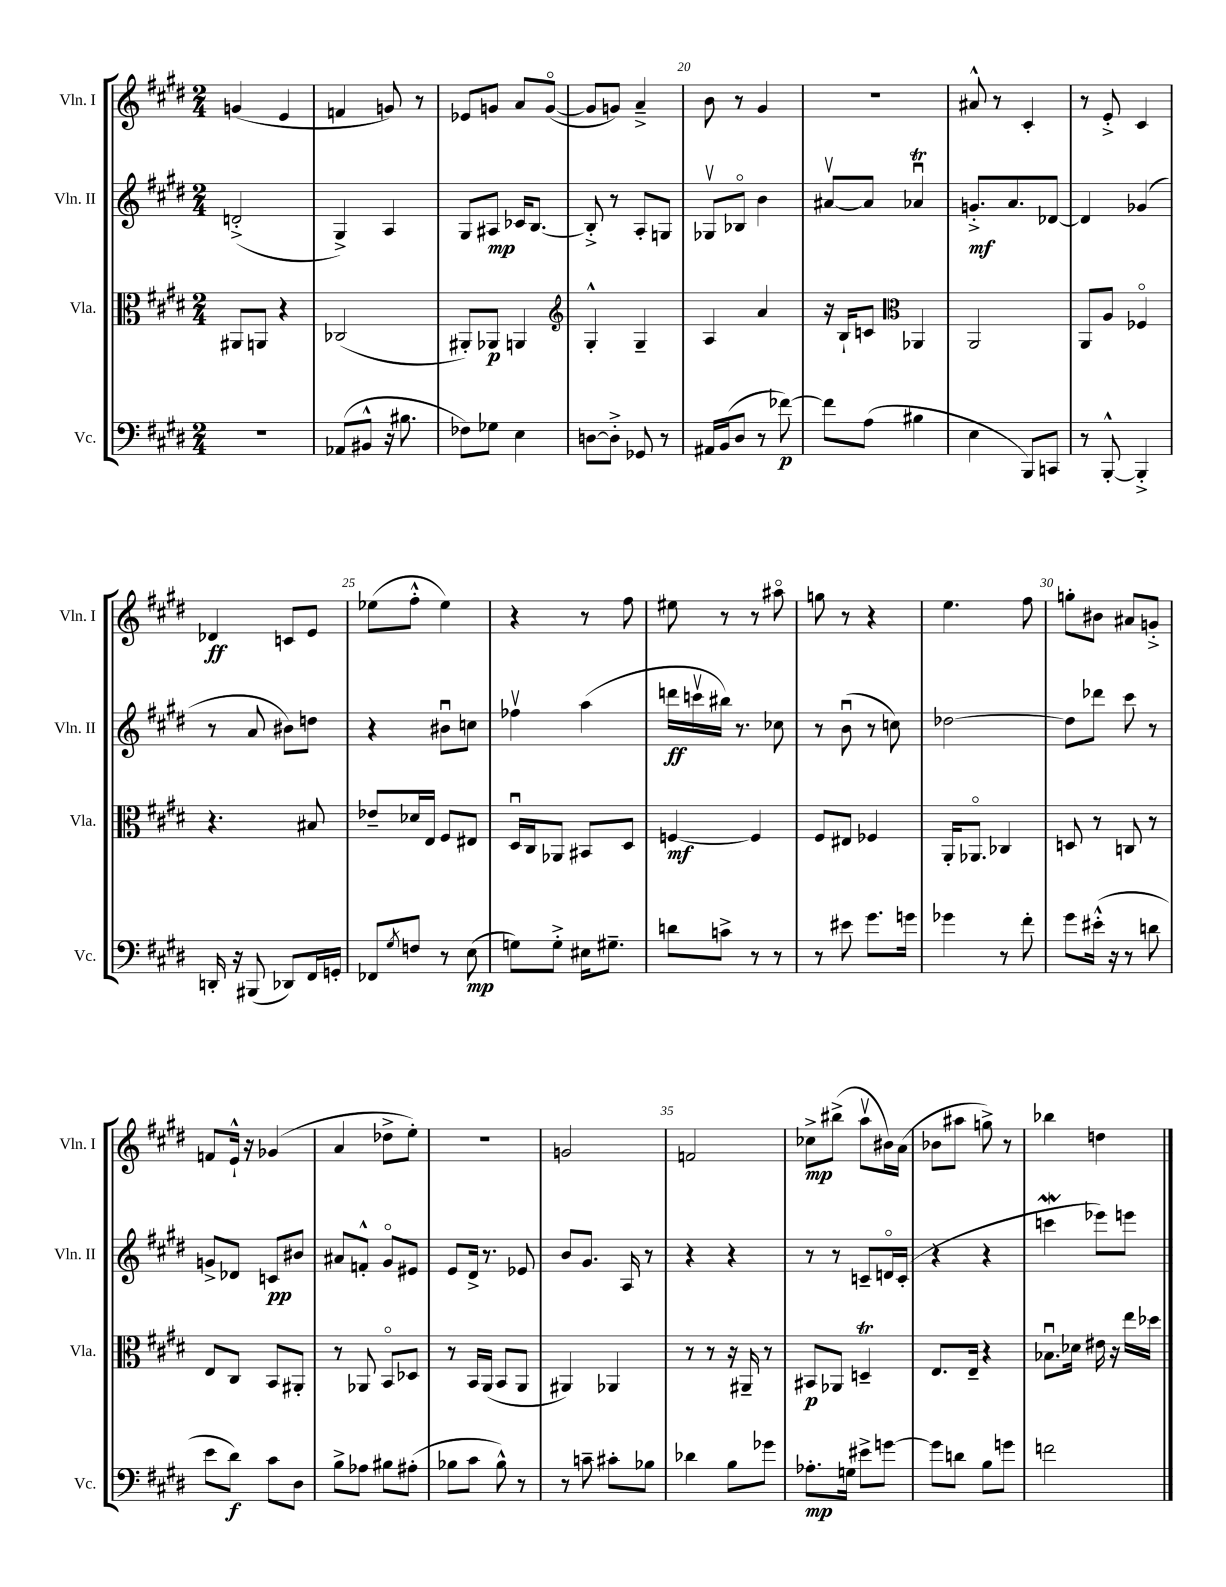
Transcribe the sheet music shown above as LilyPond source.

<<
\new StaffGroup <<
\new Staff = "s0" \with { instrumentName = "Vln. I" shortInstrumentName = "Vln. I" } {
    \clef treble \key e \major \numericTimeSignature \time 2/4
    g'4( e'4 |
    f'4 g'8) r8 |
    ees'8 g'8 a'8 g'8~\flageolet( |
    g'8 g'8) a'4---> |
    b'8 r8 gis'4 |
    R2 |
    ais'8-^ r8 cis'4-. |
    r8 e'8-.-> cis'4 |
    des'4\ff c'8 e'8 |
    ees''8( fis''8-.-^ ees''4) |
    r4 r8 fis''8 |
    eis''8 r8 r8 ais''8\flageolet |
    g''8 r8 r4 |
    e''4. fis''8 |
    g''8-. bis'8 ais'8 g'8-.-> |
    f'8 e'16-!-^ r16 ges'4( |
    a'4 des''8-> e''8-.) |
    r2 |
    g'2 |
    f'2 |
    ces''8->\mp bis''8->( a''8\upbow bis'16) a'16( |
    bes'8 ais''8 g''8->) r8 |
    bes''4 d''4 \bar "|." |
}
\new Staff = "s1" \with { instrumentName = "Vln. II" shortInstrumentName = "Vln. II" } {
    \clef treble \key e \major \numericTimeSignature \time 2/4
    d'2-.->( |
    gis4->) a4 |
    gis8 ais8\mp ces'16 b8.~ |
    b8-.-> r8 a8-. g8 |
    ges8\upbow bes8\flageolet b'4 |
    ais'8~\upbow ais'8 aes'4\downbow\trill |
    g'8.-.->\mf a'8. des'8~ |
    des'4 ges'4( |
    r8 a'8 bis'8) d''8 |
    r4 bis'8\downbow c''8 |
    fes''4\upbow a''4( |
    d'''16\ff c'''16\upbow bis''16) r8. ces''8 |
    r8 b'8\downbow( r8 c''8) |
    des''2~ |
    des''8 des'''8 cis'''8 r8 |
    g'8-> des'8 c'8\pp bis'8 |
    ais'8 f'8-.-^ gis'8\flageolet eis'8 |
    e'8 dis'16-> r8. ees'8 |
    b'8 gis'8. a16 r8 |
    r4 r4 |
    r8 r8 c'8-- d'16\flageolet c'16-.( |
    r4 r4 |
    c'''4\mordent ees'''8) e'''8 \bar "|." |
}
\new Staff = "s2" \with { instrumentName = "Vla." shortInstrumentName = "Vla." } {
    \clef alto \key e \major \numericTimeSignature \time 2/4
    ais,8 a,8 r4 |
    ces2( |
    ais,8-.) aes,8\p a,4 |
    \clef treble gis4-.-^ gis4-- |
    a4 a'4 |
    r16 b16-! c'8 \clef alto aes,4 |
    a,2 |
    a,8 a8 fes4\flageolet |
    r4. bis8 |
    ees'8-- des'16 e16 fis8 eis8 |
    dis16\downbow cis16 aes,8 bis,8 dis8 |
    f4~\mf f4 |
    fis8 eis8 fes4 |
    a,16-. aes,8.\flageolet ces4 |
    d8 r8 c8 r8 |
    e8 cis8 b,8 ais,8-. |
    r8 aes,8 b,8\flageolet des8 |
    r8 b,16 a,16( b,8 a,8 |
    ais,4) aes,4 |
    r8 r8 r16 ais,16-- r8 |
    bis,8\p aes,8 d4--\trill |
    e8. e16-- r4 |
    bes8.\downbow des'16 eis'16 r16 e''16 des''16 \bar "|." |
}
\new Staff = "s3" \with { instrumentName = "Vc." shortInstrumentName = "Vc." } {
    \clef bass \key e \major \numericTimeSignature \time 2/4
    R2 |
    aes,8( bis,8-^ r16 bis8. |
    fes8) ges8 e4 |
    d8~ d8-.-> ges,8 r8 |
    ais,16 b,16( dis8 r8 fes'8~\p) |
    fes'8 a8( bis4 |
    e4 b,,8) c,8 |
    r8 b,,8~-.-^ b,,4-.-> |
    d,16-. r16 bis,,8( des,8) fis,16 g,16-. |
    fes,8 \acciaccatura { gis8 } f8 r8 e8\mp( |
    g8) g8-.-> eis16 gis8.-- |
    d'8 c'8-> r8 r8 |
    r8 eis'8 gis'8. g'16 |
    ges'4 r8 fis'8-. |
    gis'8 eis'16-.-^( r16 r8 d'8 |
    e'8 dis'8\f) cis'8 dis8 |
    b8-> aes8 bis8 ais8-.( |
    bes8 cis'8 bes8-^) r8 |
    r8 c'8-- cis'8-. bes8 |
    des'4 b8 ges'8 |
    aes8.-.\mp g16 eis'8-> g'8~ |
    g'8 d'8 b8 g'8 |
    f'2 \bar "|." |
}
>>
>>
\layout { \context { \Score currentBarNumber = #16 \override BarNumber.break-visibility = ##(#f #t #t) barNumberVisibility = #(every-nth-bar-number-visible 5) } }
